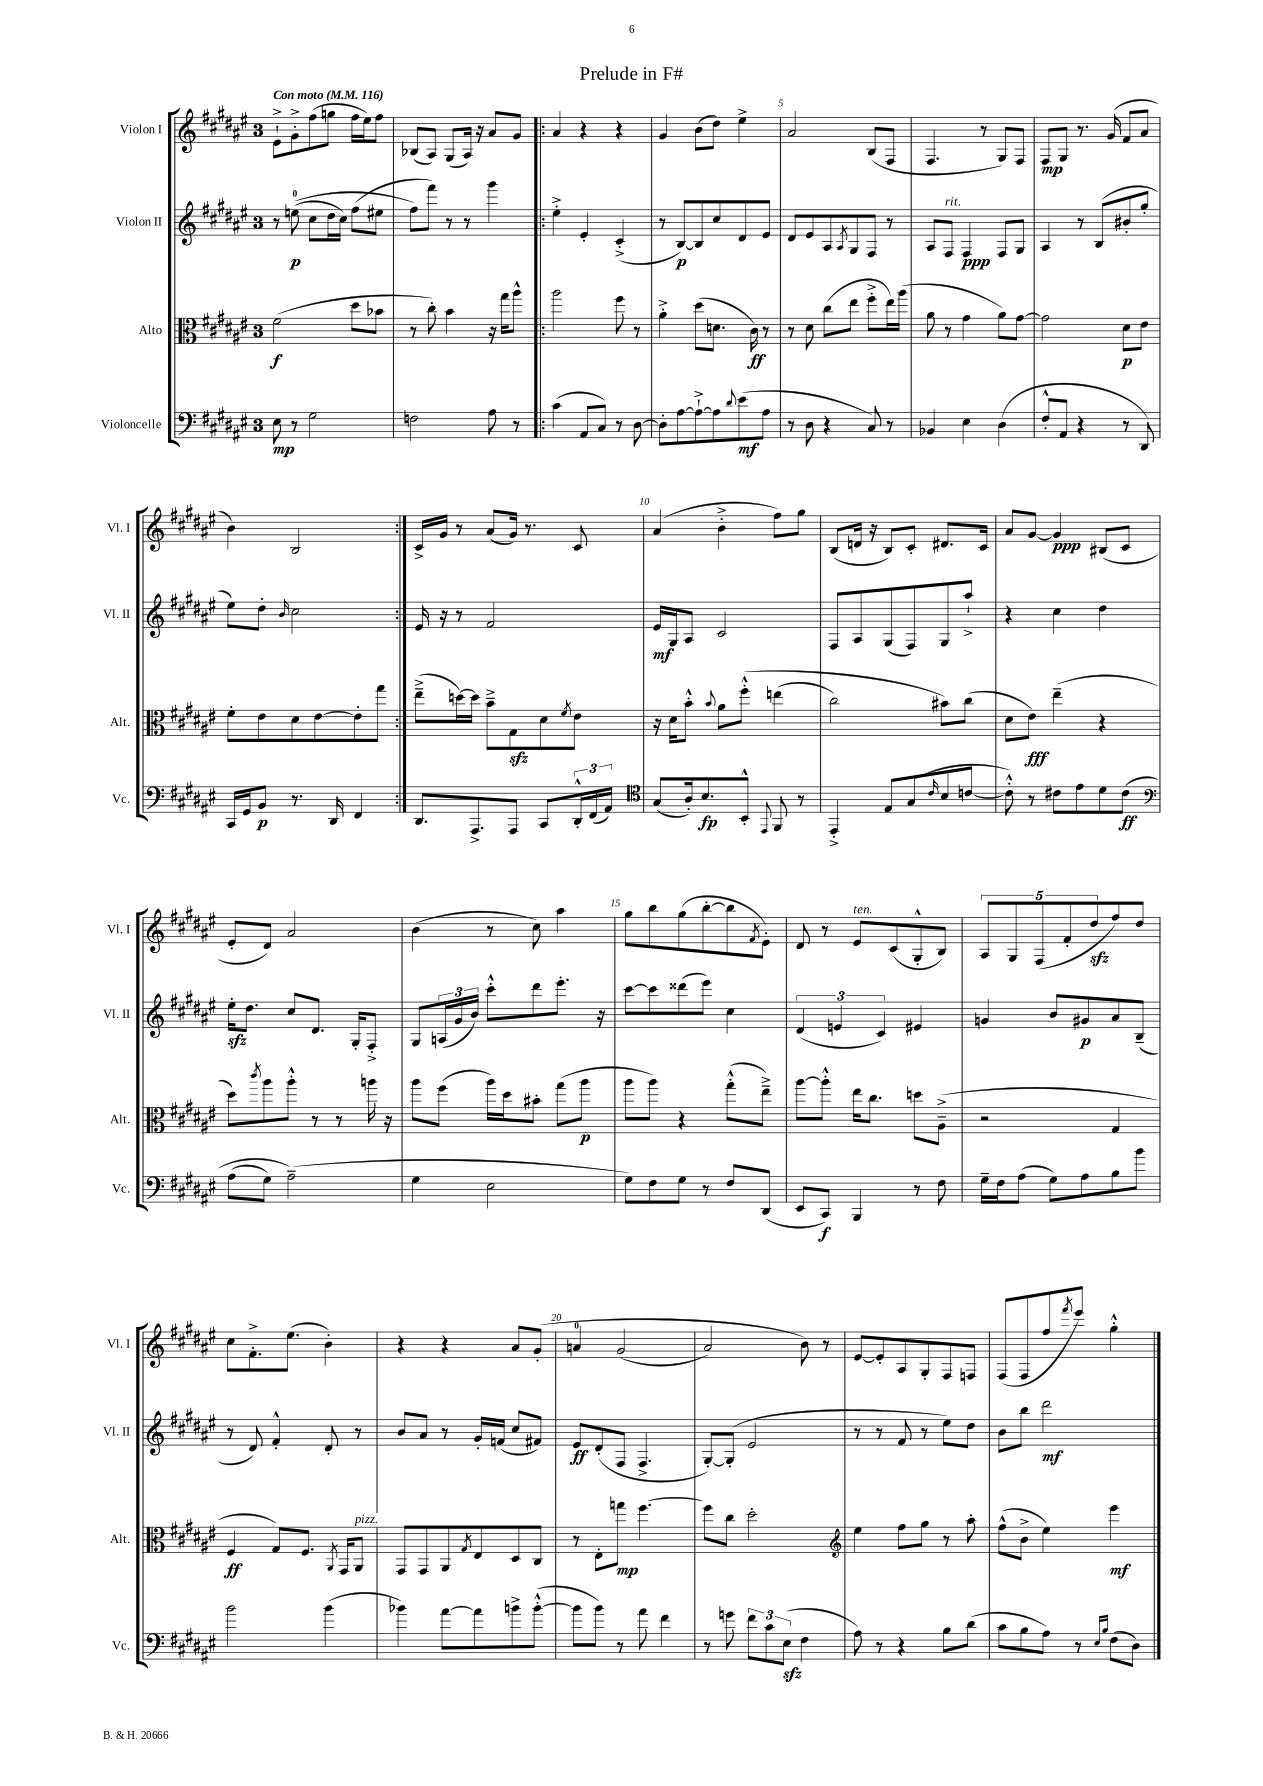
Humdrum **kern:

**kern	**dynam	**kern	**dynam	**kern	**dynam	**kern	**dynam
*part4	*part4	*part3	*part3	*part2	*part2	*part1	*part1
*staff4	*staff4	*staff3	*staff3	*staff2	*staff2	*staff1	*staff1
*I"Violoncelle	*	*I"Alto	*	*I"Violon II	*	*I"Violon I	*
*I'Vc.	*	*I'Alt.	*	*I'Vl. II	*	*I'Vl. I	*
*clefF4	*	*clefC3	*	*clefG2	*	*clefG2	*
*k[f#c#g#d#a#e#]	*	*k[f#c#g#d#a#e#]	*	*k[f#c#g#d#a#e#]	*	*k[f#c#g#d#a#e#]	*
*M3/4	*	*M3/4	*	*M3/4	*	*M3/4	*
*MM116	*	*MM116	*	*MM116	*	*MM116	*
=1	=1	=1	=1	=1	=1	=1	=1
!	!	!	!	!	!	!LO:TX:a:B:t=Con moto	!
8E#\	mp	(2f#\	f	8r	.	8e#`^\L	.
8r	.	.	.	((8een\	p	8g#'^\	.
2G#\	.	.	.	8cc#\L	.	(8ff#\	.
.	.	.	.	16dd#\L	.	8ggn\J	.
.	.	.	.	16cc#\JJ)	.	.	.
.	.	8dd#\L	.	(8ff#\L	.	16ff#\LL	.
.	.	.	.	.	.	16ee#\J)	.
.	.	8b-X\J	.	8ee#X\J	.	8ff#\J	.
=2	=2	=2	=2	=2	=2	=2	=2
2Fn\	.	8r	.	8ff#\L)	.	(8B-X/L	.
.	.	8cc#'\)	.	8fff#\J)	.	8A#/J)	.
.	.	4b\	.	8r	.	(8G#/L	.
.	.	.	.	8r	.	16A#/Jk)	.
.	.	.	.	.	.	16r	.
8A#\	.	16r	.	4ggg#\	.	8a#/L	.
.	.	16gg#\KL	.	.	.	.	.
8r	.	8aa#^^\J	.	.	.	8g#/J	.
=3!|:	=3!|:	=3!|:	=3!|:	=3!|:	=3!|:	=3!|:	=3!|:
(4c#\	.	2aa#\	.	4ee#'^\	.	4a#/	.
8AA#/L	.	.	.	4e#'/	.	4r	.
8C#/J)	.	.	.	.	.	.	.
8r	.	8ff#\	.	(4c#'^/	.	4r	.
[8D#\	.	8r	.	.	.	.	.
=4	=4	=4	=4	=4	=4	=4	=4
8D#'\L]	.	4a#'^\	.	8r	.	4g#/	.
[8A#\	.	.	.	[8B/L)	p	.	.
8A#`^\_	.	(8dd#\L	.	8B/]	.	(8b\L	.
8A#\]	.	8.dn\J	.	8cc#/	.	8dd#\J)	.
8qqd#/	.	.	.	.	.	.	.
(8e#\	mf	.	.	8d#/	.	4ee#^\	.
.	.	16c#\)	ff	.	.	.	.
8A#\J	.	8r	.	8e#/J	.	.	.
=5	=5	=5	=5	=5	=5	=5	=5
8r	.	8r	.	8d#/L	.	2a#/	.
8D#\	.	8d#\	.	8e#/	.	.	.
4r	.	(8cc#\L	.	8A#/	.	.	.
.	.	.	.	8qA#/	.	.	.
.	.	8ee#\J	.	8G#/	.	.	.
8C#/)	.	8ff#'^\L	.	8F#/J	.	(8B/L	.
8r	.	16ee#\L)	.	8r	.	8F#/J	.
.	.	(16aa#\JJ	.	.	.	.	.
=6	=6	=6	=6	=6	=6	=6	=6
4BB-X/	.	8a#\	.	8A#/L	.	4.F#/	.
!	!	!	!	!LO:TX:a:i:t=rit.	!	!	!
.	.	8r	.	8F#/J	.	.	.
4E#\	.	4g#\	.	4F#/	ppp	.	.
.	.	.	.	.	.	8r	.
(4D#\	.	8a#\L)	.	8F#/L	.	8G#/L)	.
.	.	[8g#\J	.	8G#/J	.	8F#/J	.
=7	=7	=7	=7	=7	=7	=7	=7
8F#'^^/L	.	2g#\]	.	4A#/	.	8F#/L	mp
8AA#/J	.	.	.	.	.	8G#/J	.
4r	.	.	.	8r	.	8.r	.
.	.	.	.	(8B/L	.	.	.
.	.	.	.	.	.	(16g#/	.
8r	.	8d#\L	p	8b#X'/	.	8f#/L	.
8DD#/)	.	8e#\J	.	8gg#'/J	.	8a#/J	.
!!LO:LB:g=z
=8	=8	=8	=8	=8	=8	=8	=8
16CC#/LL	.	8f#'\L	.	8ee#\L)	.	4b\)	.
16GG#/J	.	.	.	.	.	.	.
8BB/J	p	8e#\	.	8dd#'\J	.	.	.
.	.	.	.	16qqb/	.	.	.
8.r	.	8d#\	.	2cc#\	.	2B/	.
.	.	[8e#\	.	.	.	.	.
16DD#/	.	.	.	.	.	.	.
4FF#/	.	8e#'\]	.	.	.	.	.
.	.	8gg#\J	.	.	.	.	.
=9:|!	=9:|!	=9:|!	=9:|!	=9:|!	=9:|!	=9:|!	=9:|!
8.DD#/L	.	(8ee#~^\L	.	16e#/	.	16c#^/LL	.
.	.	.	.	16r	.	16g#/JJ	.
.	.	[16ddn\L)	.	8r	.	8r	.
8.AAA#^/	.	16dd\JJ]	.	.	.	.	.
.	.	8b~^\L	.	2f#/	.	(8a#/L	.
8AAA#/J	.	8G#zz\	.	.	.	16g#/Jk)	.
.	.	.	.	.	.	8.r	.
8CC#/L	.	8d#\	.	.	.	.	.
.	.	8qf#/	.	.	.	.	.
24DD#'^^/L	.	8e#\J	.	.	.	8c#/	.
(24FF#/	.	.	.	.	.	.	.
24AA#/JJ)	.	.	.	.	.	.	.
=10	=10	=10	=10	=10	=10	=10	=10
*clefC4	*	*	*	*	*	*	*
(8G#/L	.	16r	.	16e#/LL	mf	(4a#/	.
.	.	16d#\KL	.	16G#/J	.	.	.
16A#'/k)	.	8b'^^\J	.	8A#/J	.	.	.
8.B/	fp	.	.	.	.	.	.
.	.	8qqb/	.	.	.	.	.
.	.	8a#\L	.	2c#/	.	4b'^\	.
8BB'^^/J	.	(8ff#'^^\J	.	.	.	.	.
8qqEE#/	.	.	.	.	.	.	.
8FF#/	.	(4een\	.	.	.	8ff#\L)	.
8r	.	.	.	.	.	8gg#\J	.
=11	=11	=11	=11	=11	=11	=11	=11
4EE#'^/	.	2cc#\)	.	8F#/L	.	(8B/L	.
.	.	.	.	8A#/	.	16dn/Jk	.
.	.	.	.	.	.	16r	.
8E#/L	.	.	.	(8G#/	.	8B/L)	.
(8G#/	.	.	.	8F#/)	.	8c#'/J	.
16qqc#/	.	.	.	.	.	.	.
8B/	.	8b#X\L)	.	8G#/	.	8.d#X/L	.
[8cn/J	.	(8cc#\J	.	8aa#`^/J	.	.	.
.	.	.	.	.	.	16c#/Jk	.
=12	=12	=12	=12	=12	=12	=12	=12
8c'^^\])	.	8d#\L	.	4r	.	8a#/L	.
8r	.	8e#\J)	fff	.	.	[8g#/J	.
8c#X\L	.	(4ee#~\	.	4cc#\	.	4g#/]	ppp
8e#\	.	.	.	.	.	.	.
8d#\	.	4r	.	4dd#\	.	(8B#X/L	.
(8c#\J	ff	.	.	.	.	8c#/J	.
!!LO:LB:g=z
=13	=13	=13	=13	=13	=13	=13	=13
*clefF4	*	*	*	*	*	*	*
(8A#\L	.	8dd#\L)	.	16ee#zz'\KL	.	8e#'/L	.
.	.	.	.	8.dd#\J	.	.	.
.	.	8qccc#/	.	.	.	.	.
8G#\J)	.	8aa#\	.	.	.	8d#/J)	.
(2A#~\)	.	8aa#'^^\J	.	8cc#/L	.	2a#/	.
.	.	8r	.	8.d#/J	.	.	.
.	.	8r	.	.	.	.	.
.	.	.	.	16G#'/KL	.	.	.
.	.	16aan\	.	8F#'^/J	.	.	.
.	.	16r	.	.	.	.	.
=14	=14	=14	=14	=14	=14	=14	=14
4G#\	.	8aa#\L	.	8G#/L	.	(4b\	.
.	.	(8ff#\J	.	(24An/L	.	.	.
.	.	.	.	24g#/	.	.	.
.	.	.	.	24b/JJ)	.	.	.
2E#\	.	16aa#\LL)	.	8ccc#'^^\L	.	8r	.
.	.	16dd#\J	.	.	.	.	.
.	.	8b#X'\J	.	8ddd#\	.	8cc#\)	.
.	.	(8gg#\L	.	8.eee#'\J	.	4aa#\	.
.	.	8aa#\J	p	.	.	.	.
.	.	.	.	16r	.	.	.
=15	=15	=15	=15	=15	=15	=15	=15
8G#\L)	.	8aa#\L	.	[8ccc#\L	.	8gg#\L	.
8F#\	.	8aa#\J)	.	8ccc#\]	.	8bb\	.
8G#\J	.	4r	.	(8ddd##X\	.	(8gg#\	.
8r	.	.	.	8eee#\J)	.	[8bb'\	.
8F#/L	.	(8gg#'^^\L	.	4cc#\	.	8bb\]	.
.	.	.	.	.	.	8qf#/	.
(8DD#/J	.	8ee#~^\J)	.	.	.	8e#'\J)	.
=16	=16	=16	=16	=16	=16	=16	=16
8EE#/L	.	[8aa#\L	.	(6d#/	.	8d#/	.
8CC#/J)	f	8aa#'^^\J]	.	.	.	8r	.
.	.	.	.	6en/	.	.	.
!	!	!	!	!	!	!LO:TX:a:i:t=ten.	!
4BBB/	.	16ee#\KL	.	.	.	8e#/L	.
.	.	8.cc#\J	.	.	.	.	.
.	.	.	.	6c#/)	.	.	.
.	.	.	.	.	.	(8c#/	.
8r	.	8ddn\L	.	4e#X/	.	8G#'^^/	.
8F#\	.	(8A#~^\J	.	.	.	8B/J)	.
=17	=17	=17	=17	=17	=17	=17	=17
16G#~\LL	.	2r	.	4gn/	.	10A#/L	.
16F#\J	.	.	.	.	.	.	.
.	.	.	.	.	.	10G#/	.
(8A#\J	.	.	.	.	.	.	.
.	.	.	.	.	.	(10F#/	.
8G#\L)	.	.	.	8b/L	.	.	.
.	.	.	.	.	.	10f#'/	.
8A#\	.	.	.	8g#X/	p	.	.
.	.	.	.	.	.	10dd#zz/	.
8B\	.	4G#/	.	8a#/	.	8ff#/)	.
8b\J	.	.	.	(8B~/J	.	8dd#/J	.
!!LO:LB:g=z
=18	=18	=18	=18	=18	=18	=18	=18
2b\	.	4F#/	ff	8r	.	8cc#\L	.
.	.	.	.	8d#/)	.	8.f#'^\	.
.	.	8G#/L)	.	4f#'^^/	.	.	.
.	.	.	.	.	.	(8.ee#\J	.
.	.	8.F#/J	.	.	.	.	.
(4b\	.	.	.	8d#'/	.	4b'\)	.
.	.	8qAA#/	.	.	.	.	.
.	.	16GG#/KL	.	.	.	.	.
!	!	!LO:TX:a:i:t=pizz.	!	!	!	!	!
.	.	8AA#/J	.	8r	.	.	.
=19	=19	=19	=19	=19	=19	=19	=19
4b-X\)	.	8GG#/L	.	8b/L	.	4r	.
.	.	8GG#/	.	8a#/J	.	.	.
[8a#\L	.	8AA#/	.	8r	.	4r	.
.	.	8qG#/	.	.	.	.	.
8a#\]	.	8E#/	.	16g#'/LL	.	.	.
.	.	.	.	(16fn/JJ	.	.	.
8bn^\	.	8D#/	.	8cc#/L	.	8a#/L	.
([8b'^^\J	.	8C#/J	.	8f#X/J)	.	(8g#'/J	.
=20	=20	=20	=20	=20	=20	=20	=20
8b\L]	.	8r	.	8e#/L	ff	4an/	.
8b\J)	.	8E#'\L	.	(8d#'/	.	.	.
8r	.	8ggn\J	mp	8F#/J	.	(2g#/	.
8a#\	.	[4.ff#\	.	4.F#^/	.	.	.
4f#\	.	.	.	.	.	.	.
=21	=21	=21	=21	=21	=21	=21	=21
8r	.	8ff#\L]	.	[8G#'/L)	.	2a#/)	.
8gn\	.	8cc#\J	.	(8G#'/J]	.	.	.
12f#\L	.	2dd#'\	.	2e#/	.	.	.
12c#\	.	.	.	.	.	.	.
(12E#zz\J	.	.	.	.	.	.	.
4F#\	.	.	.	.	.	8b\)	.
.	.	.	.	.	.	8r	.
=22	=22	=22	=22	=22	=22	=22	=22
*	*	*clefG2	*	*	*	*	*
8A#\)	.	4ee#\	.	8r	.	[8e#/L	.
8r	.	.	.	8r	.	8e#'/]	.
4r	.	8ff#\L	.	8f#/	.	8A#/	.
.	.	8gg#\J	.	8r	.	8G#'/	.
8B\L	.	8r	.	8ee#\L)	.	8F#/	.
(8d#\J	.	8aa#'\	.	8dd#\J	.	8Fn/J	.
=23	=23	=23	=23	=23	=23	=23	=23
8c#\L	.	(8ff#^^\L	.	8b\L	.	(8F#/L	.
8B\	.	8b^\J	.	8bb\J	.	8F#/	.
8A#\J)	.	4ee#\)	.	2ddd#\	mf	8ff#/	.
.	.	.	.	.	.	8qfff#/	.
8r	.	.	.	.	.	8eee#/J)	.
16qqE#/LL	.	.	.	.	.	.	.
16qqB/JJ	.	.	.	.	.	.	.
(8F#\L	.	4eee#\	mf	.	.	4gg#'^^\	.
8D#\J)	.	.	.	.	.	.	.
==	==	==	==	==	==	==	==
*-	*-	*-	*-	*-	*-	*-	*-
